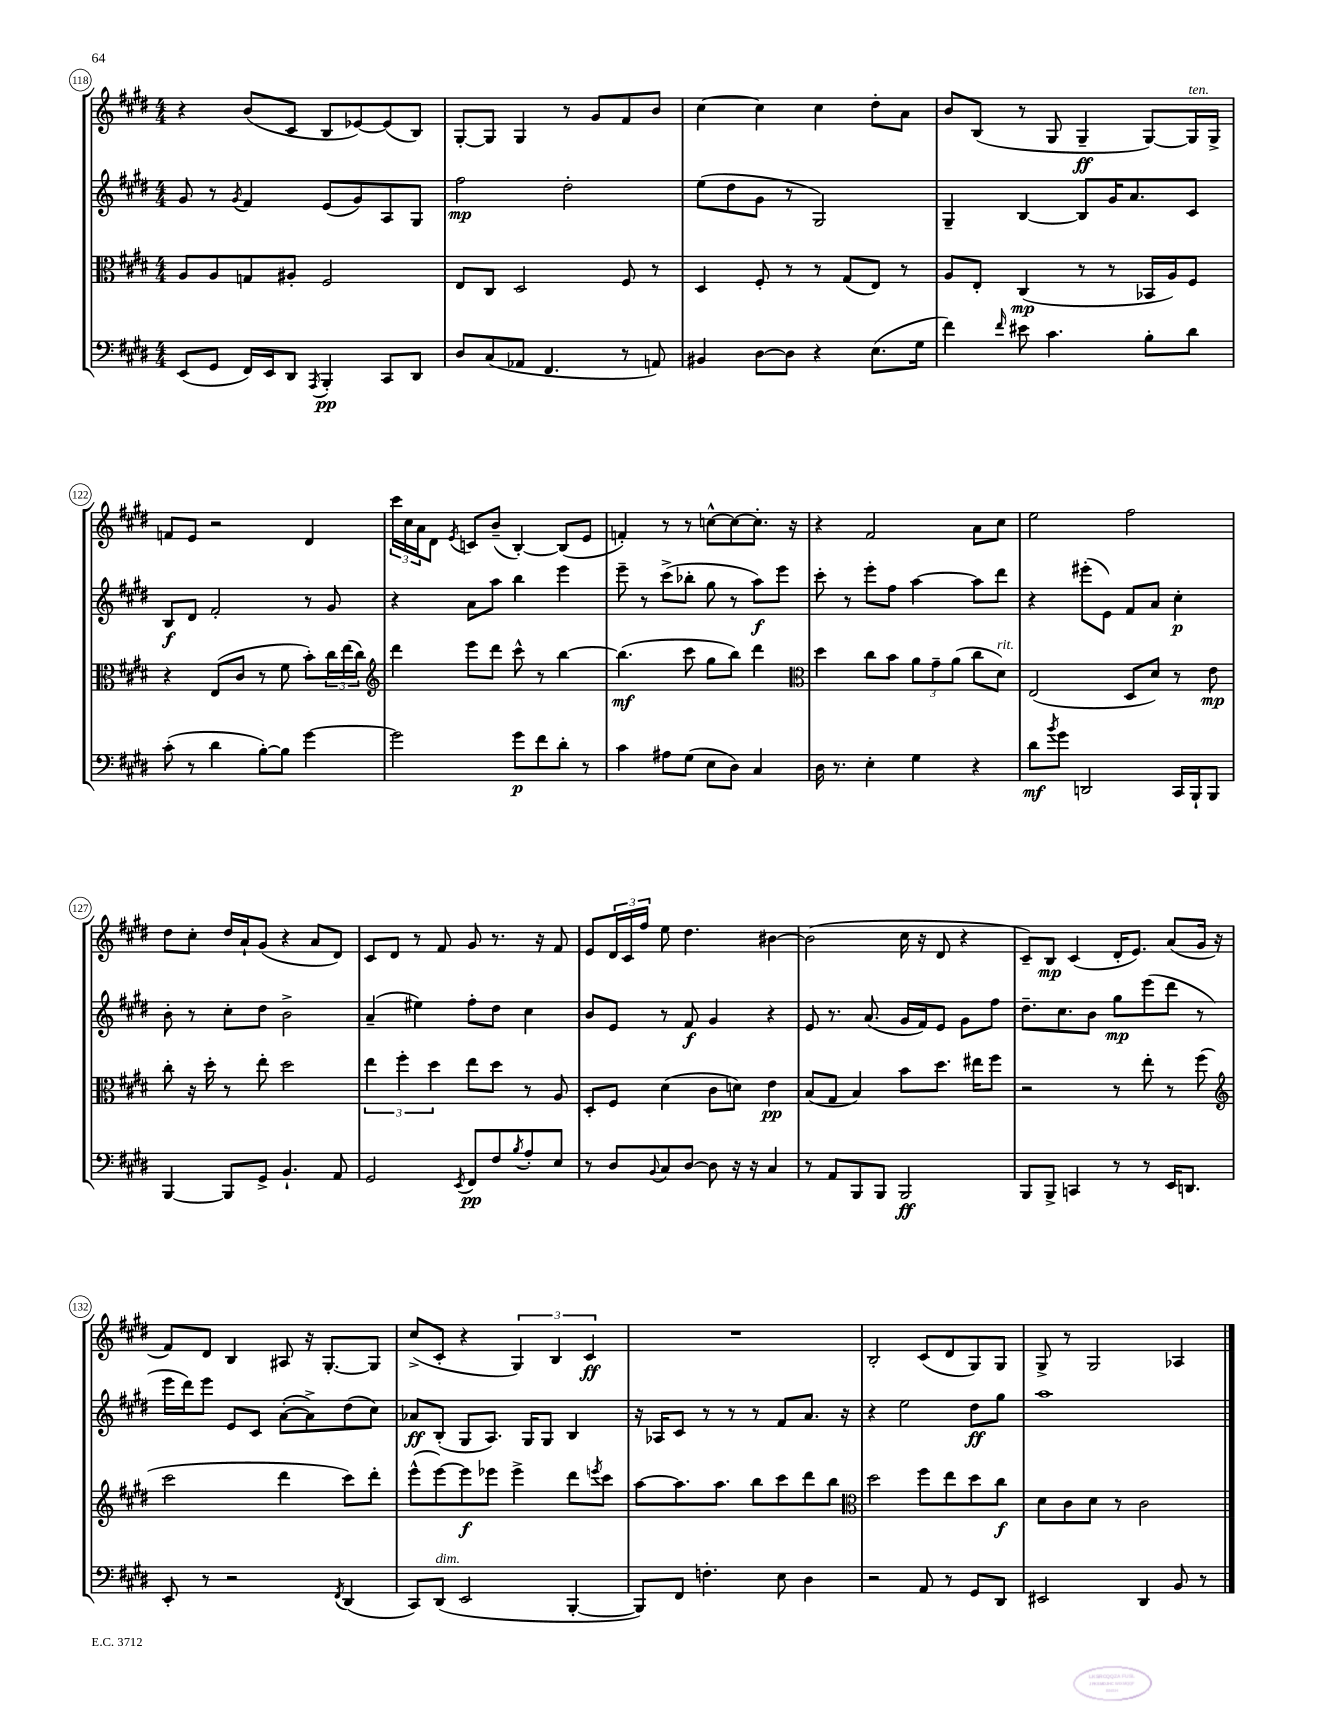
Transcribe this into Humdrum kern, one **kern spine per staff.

**kern	**dynam	**kern	**dynam	**kern	**dynam	**kern	**dynam
*part4	*part4	*part3	*part3	*part2	*part2	*part1	*part1
*staff4	*staff4	*staff3	*staff3	*staff2	*staff2	*staff1	*staff1
*clefF4	*	*clefC3	*	*clefG2	*	*clefG2	*
*k[f#c#g#d#]	*	*k[f#c#g#d#]	*	*k[f#c#g#d#]	*	*k[f#c#g#d#]	*
*M4/4	*	*M4/4	*	*M4/4	*	*M4/4	*
=118	=118	=118	=118	=118	=118	=118	=118
(8EE/L	.	8A/L	.	8g#/	.	4r	.
8GG#/J	.	8A/	.	8r	.	.	.
.	.	.	.	8qg#/	.	.	.
16FF#/LL)	.	8Gn/	.	4f#/	.	(8b/L	.
16EE/J	.	.	.	.	.	.	.
8DD#/J	.	8A#X'/J	.	.	.	8c#/J	.
8qAAA/	.	.	.	.	.	.	.
4BBB'/	pp	2F#/	.	(8e/L	.	8B/L	.
.	.	.	.	8g#/)	.	[8e-X/)	.
8CC#/L	.	.	.	8A/	.	(8e-/]	.
8DD#/J	.	.	.	8G#/J	.	8B/J)	.
=119	=119	=119	=119	=119	=119	=119	=119
8D#/L	.	8E/L	.	2ff#\	mp	[8G#'/L	.
(8C#/	.	8C#/J	.	.	.	8G#/J]	.
8AA-X/J	.	2D#/	.	.	.	4G#/	.
4.FF#/	.	.	.	.	.	.	.
.	.	.	.	2dd#'\	.	8r	.
.	.	.	.	.	.	8g#/L	.
8r	.	8F#/	.	.	.	8f#/	.
8AAn/)	.	8r	.	.	.	8b/J	.
=120	=120	=120	=120	=120	=120	=120	=120
4BB#X/	.	4D#/	.	(8ee\L	.	[4cc#\	.
.	.	.	.	8dd#\	.	.	.
[8D#\L	.	8F#'/	.	8g#\J	.	4cc#\]	.
8D#\J]	.	8r	.	8r	.	.	.
4r	.	8r	.	2G#/)	.	4cc#\	.
.	.	(8G#/L	.	.	.	.	.
(8.E\L	.	8E/J)	.	.	.	8dd#'\L	.
.	.	8r	.	.	.	8a\J	.
16G#\Jk	.	.	.	.	.	.	.
=121	=121	=121	=121	=121	=121	=121	=121
4f#\)	.	8A/L	.	4G#~/	.	8b/L	.
.	.	8E'/J	.	.	.	(8B/J	.
16qqf#/	.	.	.	.	.	.	.
8e#X\	.	(4C#/	mp	[4B/	.	8r	.
4.c#\	.	.	.	.	.	8G#/	.
.	.	8r	.	8B/L]	.	4G#~/	ff
.	.	8r	.	16g#/K	.	.	.
.	.	.	.	8.a/	.	.	.
8B'\L	.	16BB-X/LL	.	.	.	[8G#/L)	.
.	.	16A/J)	.	.	.	.	.
!	!	!	!	!	!	!LO:TX:a:i:t=ten.	!
8d#\J	.	8F#/J	.	8c#/J	.	16G#/L]	.
.	.	.	.	.	.	16G#^/JJ	.
!!LO:LB:g=z
=122	=122	=122	=122	=122	=122	=122	=122
(8c#'\	.	4r	.	8B/L	f	8fn/L	.
8r	.	.	.	8d#/J	.	8e/J	.
4d#\	.	(8E/L	.	2f#'/	.	2r	.
.	.	8c#/J	.	.	.	.	.
[8B'\L)	.	8r	.	.	.	.	.
8B\J]	.	8f#\	.	.	.	.	.
[4g#\	.	8b'\L)	.	8r	.	4d#/	.
.	.	24cc#\L	.	8g#/	.	.	.
.	.	(24ee\	.	.	.	.	.
.	.	24cc#\JJ)	.	.	.	.	.
=123	=123	=123	=123	=123	=123	=123	=123
*	*	*clefG2	*	*	*	*	*
2g#\]	.	4ddd#\	.	4r	.	24ccc#\LL	.
.	.	.	.	.	.	24cc#\	.
.	.	.	.	.	.	24a\J	.
.	.	.	.	.	.	8d#\J	.
.	.	.	.	.	.	8qe/	.
.	.	8eee\L	.	8a\L	.	8cn/L	.
.	.	8ddd#\J	.	8aa\J	.	(8b~/J	.
8g#\L	p	8ccc#^^\	.	4bb\	.	[4B'/)	.
8f#\	.	8r	.	.	.	.	.
8d#'\J	.	[4bb\	.	4eee\	.	(8B/L]	.
8r	.	.	.	.	.	8e/J	.
=124	=124	=124	=124	=124	=124	=124	=124
4c#\	.	(4.bb\]	mf	8eee~\	.	4fn'/)	.
.	.	.	.	8r	.	.	.
8A#X\L	.	.	.	(8ccc#^\L	.	8r	.
(8G#\J	.	8ccc#\	.	8bb-X'\J	.	8r	.
8E\L	.	8gg#\L	.	8gg#\	.	[8ccn^^\L	.
8D#\J)	.	8bb\J)	.	8r	.	8cc\_	.
4C#/	.	4ddd#\	.	8aa\L)	f	8.cc'\J]	.
.	.	.	.	8eee\J	.	.	.
.	.	.	.	.	.	16r	.
=125	=125	=125	=125	=125	=125	=125	=125
*	*	*clefC3	*	*	*	*	*
16D#\	.	4dd#\	.	8ccc#'\	.	4r	.
8.r	.	.	.	.	.	.	.
.	.	.	.	8r	.	.	.
4E'\	.	8cc#\L	.	8eee'\L	.	2f#/	.
.	.	8b\J	.	8ff#\J	.	.	.
4G#\	.	12a\L	.	[4aa\	.	.	.
.	.	12g#~\	.	.	.	.	.
.	.	(12a\J	.	.	.	.	.
4r	.	8cc#\L	.	8aa\L]	.	8a\L	.
!	!	!LO:TX:a:i:t=rit.	!	!	!	!	!
.	.	8d#\J)	.	8ddd#\J	.	8cc#\J	.
=126	=126	=126	=126	=126	=126	=126	=126
8d#\L	mf	(2E/	.	4r	.	2ee\	.
8qb/	.	.	.	.	.	.	.
8g#\J	.	.	.	.	.	.	.
2DDn/	.	.	.	(8eee#X'\L	.	.	.
.	.	.	.	8e\J)	.	.	.
.	.	8D#/L	.	8f#/L	.	2ff#\	.
.	.	8d#/J)	.	8a/J	.	.	.
16CC#/LL	.	8r	.	4cc#'\	p	.	.
16BBB`/J	.	.	.	.	.	.	.
8BBB/J	.	8e\	mp	.	.	.	.
!!LO:LB:g=z
=127	=127	=127	=127	=127	=127	=127	=127
[4BBB/	.	8cc#'\	.	8b'\	.	8dd#\L	.
.	.	16r	.	8r	.	8cc#'\J	.
.	.	16dd#'\	.	.	.	.	.
8BBB/L]	.	8r	.	8cc#'\L	.	16dd#/LL	.
.	.	.	.	.	.	16a`/J	.
8GG#^/J	.	8ee'\	.	8dd#\J	.	(8g#/J	.
4.BB`/	.	2dd#\	.	2b^\	.	4r	.
.	.	.	.	.	.	8a/L	.
8AA/	.	.	.	.	.	8d#/J)	.
=128	=128	=128	=128	=128	=128	=128	=128
2GG#/	.	6ee\	.	(4a~/	.	8c#/L	.
.	.	.	.	.	.	8d#/J	.
.	.	6ff#'\	.	.	.	.	.
.	.	.	.	4ee#X\)	.	8r	.
.	.	6dd#\	.	.	.	.	.
.	.	.	.	.	.	8f#/	.
8qEE/	.	.	.	.	.	.	.
8FF#/L	pp	8ee\L	.	8ff#'\L	.	8g#/	.
8F#/	.	8dd#\J	.	8dd#\J	.	8.r	.
8qB/	.	.	.	.	.	.	.
8A'/	.	8r	.	4cc#\	.	.	.
.	.	.	.	.	.	16r	.
8E/J	.	8A/	.	.	.	8f#/	.
=129	=129	=129	=129	=129	=129	=129	=129
8r	.	8D#'/L	.	8b/L	.	8e/L	.
8D#/L	.	8F#/J	.	8e/J	.	24d#/L	.
.	.	.	.	.	.	24c#/	.
.	.	.	.	.	.	24ff#/JJ	.
8qqBB/	.	.	.	.	.	.	.
8C#/	.	(4d#\	.	8r	.	8ee\	.
[8D#/J	.	.	.	8f#/	f	4.dd#\	.
8D#\]	.	8c#\L	.	4g#/	.	.	.
16r	.	8dn\J)	.	.	.	.	.
16r	.	.	.	.	.	.	.
4C#/	.	4e\	pp	4r	.	[4b#X\	.
=130	=130	=130	=130	=130	=130	=130	=130
8r	.	(8B/L	.	8e/	.	(2b#\]	.
8AA/L	.	8G#/J	.	8.r	.	.	.
8BBB/	.	4B/)	.	.	.	.	.
.	.	.	.	(8.a/	.	.	.
8BBB/J	.	.	.	.	.	.	.
2BBB/	ff	8b\L	.	16g#/LL	.	16cc#\	.
.	.	.	.	16f#/J)	.	16r	.
.	.	8.dd#\J	.	8e/J	.	8d#/	.
.	.	.	.	8g#\L	.	4r	.
.	.	16ee#X\KL	.	.	.	.	.
.	.	8ff#\J	.	8ff#\J	.	.	.
=131	=131	=131	=131	=131	=131	=131	=131
8BBB/L	.	2r	.	8.dd#~\L	.	8c#~/L)	.
8BBB^/J	.	.	.	.	.	8B/J	mp
.	.	.	.	8.cc#\	.	.	.
4CCn/	.	.	.	.	.	(4c#/	.
.	.	.	.	8b\J	.	.	.
8r	.	8r	.	8gg#\L	mp	16d#'/KL	.
.	.	.	.	.	.	8.e/J)	.
8r	.	8ee'\	.	(8eee\	.	.	.
16EE/KL	.	8r	.	8ddd#\J	.	(8a/L	.
8.DDn/J	.	.	.	.	.	.	.
.	.	(8ff#\	.	8r	.	16g#/Jk	.
.	.	.	.	.	.	16r	.
!!LO:LB:g=z
=132	=132	=132	=132	=132	=132	=132	=132
*	*	*clefG2	*	*	*	*	*
8EE'/	.	2ccc#\	.	16eee\LL	.	8f#/L)	.
.	.	.	.	16ddd#\J)	.	.	.
8r	.	.	.	8eee\J	.	8d#/J	.
2r	.	.	.	8e/L	.	4B/	.
.	.	.	.	8c#/J	.	.	.
.	.	4ddd#\	.	([8a'\L	.	8A#X/	.
.	.	.	.	8a^\])	.	16r	.
.	.	.	.	.	.	[8.G#'/L	.
8qFF#/	.	.	.	.	.	.	.
(4DD#/	.	8ccc#\L)	.	(8dd#\	.	.	.
.	.	8ddd#'\J	.	8cc#\J)	.	8G#/J]	.
=133	=133	=133	=133	=133	=133	=133	=133
8CC#/L)	.	(8eee^^\L	.	8a-X/L	ff	(8cc#^/L	.
!LO:TX:a:i:t=dim.	!	!	!	!	!	!	!
(8DD#/J	.	[8eee\)	.	(8B'/J	.	8c#'/J	.
2EE/	.	8eee\]	f	8G#/L	.	4r	.
.	.	8eee-X\J	.	8.A/J)	.	.	.
.	.	4eee-^\	.	.	.	6G#/)	.
.	.	.	.	16G#/KL	.	.	.
.	.	.	.	8G#/J	.	.	.
.	.	.	.	.	.	6B/	.
[4BBB'/	.	8ddd#\L	.	4B/	.	.	.
.	.	.	.	.	.	6c#/	ff
.	.	8qeeen/	.	.	.	.	.
.	.	8ccc#\J	.	.	.	.	.
=134	=134	=134	=134	=134	=134	=134	=134
8BBB/L])	.	[8aa\L	.	16r	.	1r	.
.	.	.	.	16A-X/KL	.	.	.
8FF#/J	.	8.aa\]	.	8c#/J	.	.	.
4.Fn'\	.	.	.	8r	.	.	.
.	.	8.aa\J	.	.	.	.	.
.	.	.	.	8r	.	.	.
.	.	8bb\L	.	8r	.	.	.
8E\	.	8ccc#\	.	8f#/L	.	.	.
4D#\	.	8ddd#\	.	8.a/J	.	.	.
.	.	8bb\J	.	.	.	.	.
.	.	.	.	16r	.	.	.
=135	=135	=135	=135	=135	=135	=135	=135
*	*	*clefC3	*	*	*	*	*
2r	.	2dd#\	.	4r	.	2B'/	.
.	.	.	.	2ee\	.	.	.
8AA/	.	8ff#\L	.	.	.	(8c#/L	.
8r	.	8ee\	.	.	.	8d#/	.
8GG#/L	.	8dd#\	.	8dd#\L	ff	8G#/)	.
8DD#/J	.	8cc#\J	f	8gg#\J	.	8G#/J	.
=136	=136	=136	=136	=136	=136	=136	=136
2EE#X/	.	8d#\L	.	1aa	.	8G#^/	.
.	.	8c#\	.	.	.	8r	.
.	.	8d#\J	.	.	.	2G#/	.
.	.	8r	.	.	.	.	.
4DD#/	.	2c#\	.	.	.	.	.
8BB/	.	.	.	.	.	4A-X/	.
8r	.	.	.	.	.	.	.
==	==	==	==	==	==	==	==
*-	*-	*-	*-	*-	*-	*-	*-
